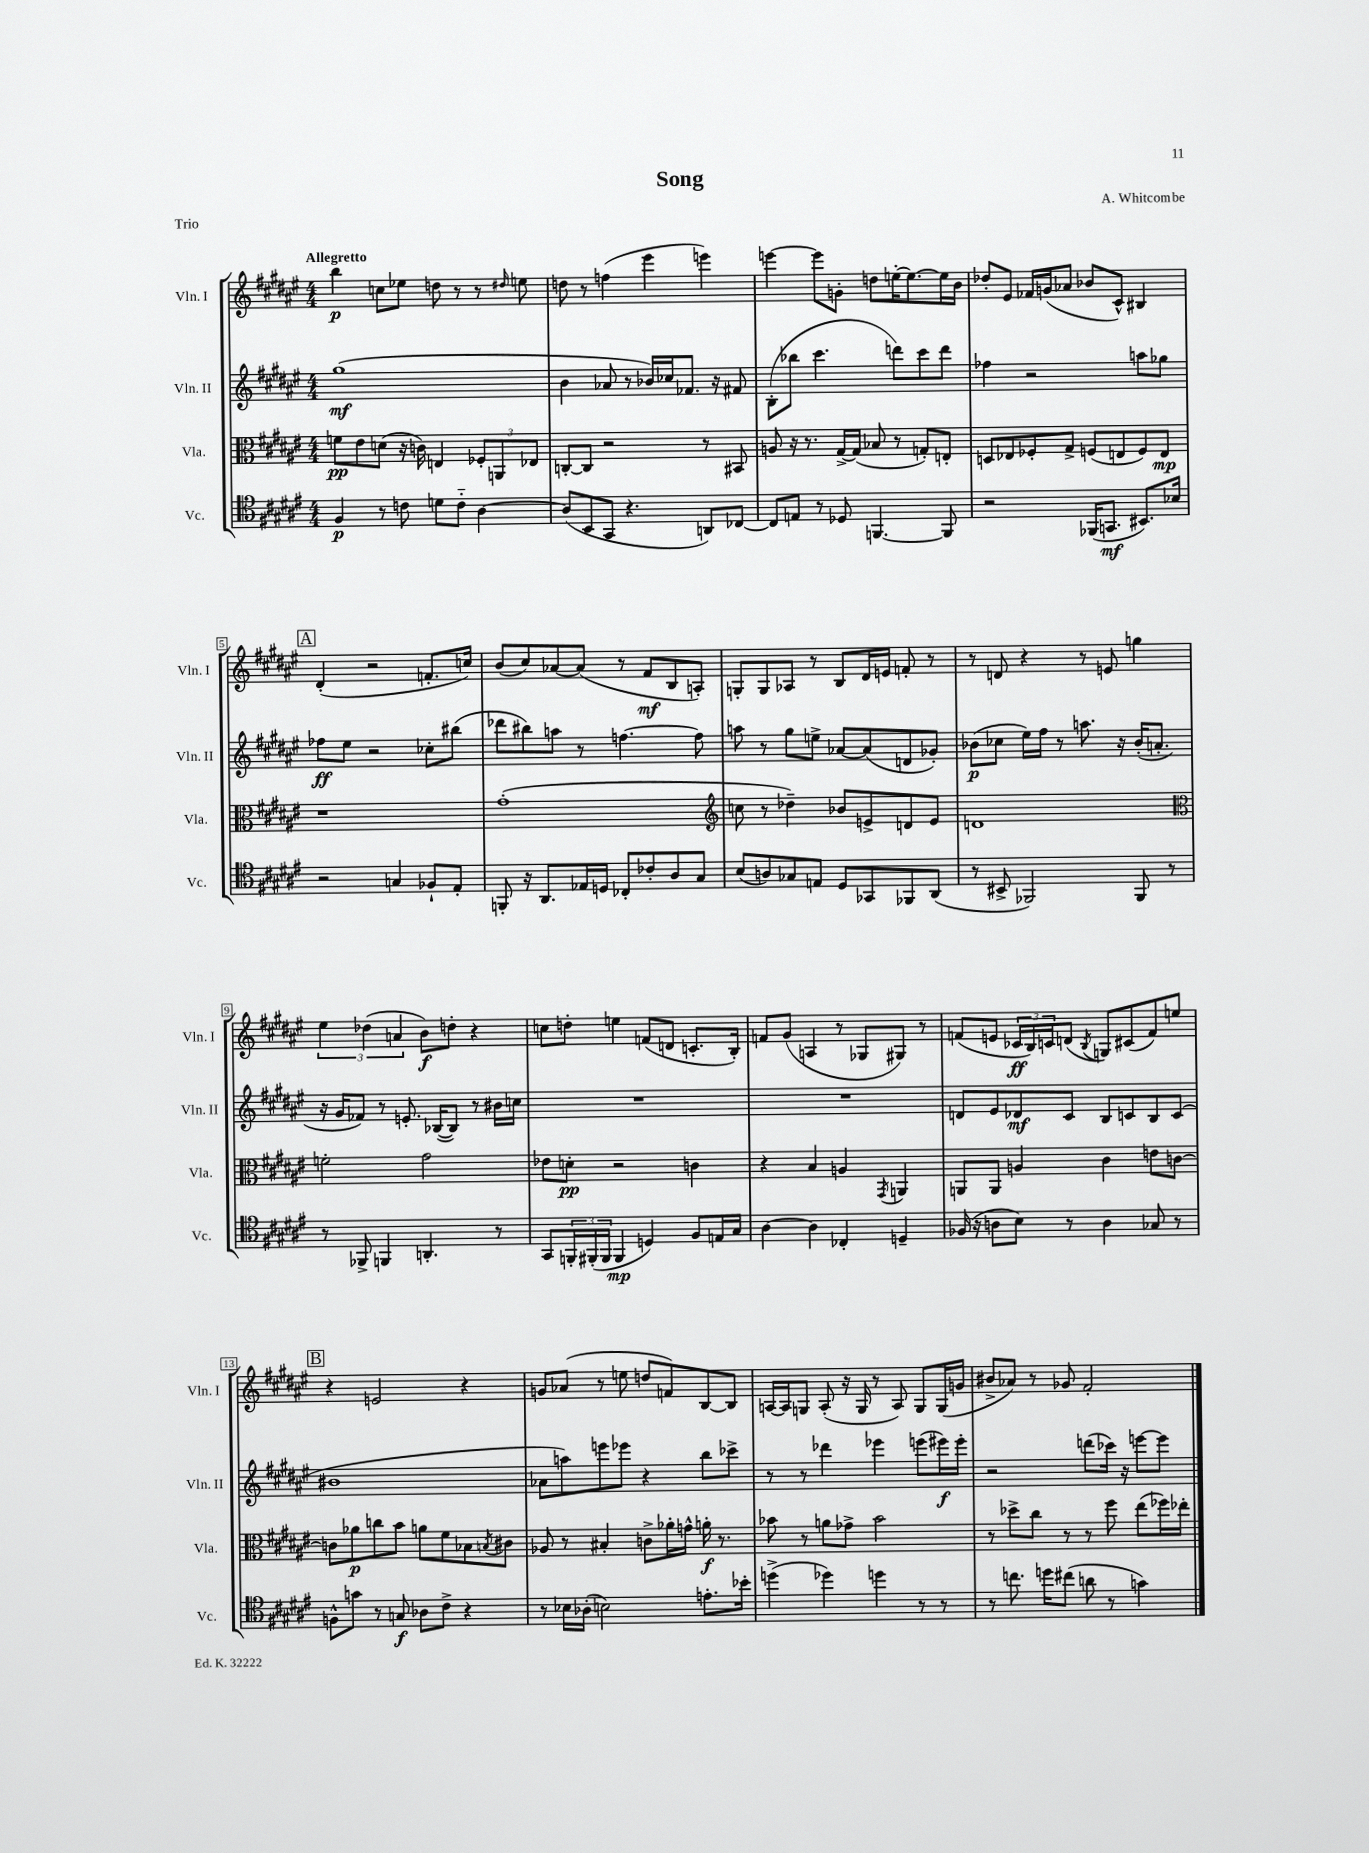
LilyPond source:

\header { title = "Song" composer = "A. Whitcombe" piece = "Trio" }
<<
\new StaffGroup <<
\new Staff = "s0" \with { instrumentName = "Vln. I" shortInstrumentName = "Vln. I" } {
    \clef treble \key fis \major \numericTimeSignature \time 4/4 \tempo "Allegretto"
    b''4\p c''8 ees''8 d''8 r8 r8 \grace { dis''16 } e''8 |
    d''8 r8 f''4( eis'''4 e'''4) |
    e'''4~ e'''8 g'8-. d''8 e''16~-. e''8.~ e''16 b'16 |
    des''8-. eis'8 fes'16 g'16( aes'8 bes'8 cis'8-^) bis4 |
    \mark \markup { \box "A" } dis'4-.( r2 f'8.-. c''16) |
    b'8( cis''8) aes'8~ aes'8( r8 fis'8\mf b8 a8-.) |
    g8-. g8 aes8 r8 b8 dis'16 e'16 f'8-. r8 |
    r8 d'8 r4 r8 e'8 g''4 |
    \tuplet 3/2 { eis''4 des''4( a'4 } b'8\f) d''8-. r4 |
    c''8 d''8-. e''4 f'8( d'8 c'8.-. b16-.) |
    f'8 gis'8( a4 r8 ges8 gis8) r8 |
    f'8( e'8 \tuplet 3/2 { ces'16\ff b16) c'16 } d'8( \acciaccatura { b8 } g8) cis'8( f'8) e''8 |
    \mark \markup { \box "B" } r4 e'2 r4 |
    g'8 aes'8( r8 e''8 d''8 f'8) b8~ b8 |
    a16~ a16 g8 a8-.( r16 g16 r8 a8) g8 g16( g'16 |
    bis'8-> aes'8) r8 ges'8 fis'2-. \bar "|." |
}
\new Staff = "s1" \with { instrumentName = "Vln. II" shortInstrumentName = "Vln. II" } {
    \clef treble \key fis \major \numericTimeSignature \time 4/4
    gis''1\mf( |
    b'4 aes'8 r8 bes'16) ces''16 fes'8. r16 fis'8 |
    b8-.( bes''8 cis'''4. d'''8) cis'''8 d'''8 |
    fes''4 r2 a''8 ges''8 |
    \mark \markup { \box "A" } fes''8\ff eis''8 r2 ces''8-. bis''8( |
    des'''8 bis''8) a''8 r8 f''4.~ f''8 |
    a''8 r8 gis''8 e''8-> aes'8~ aes'8( d'8 ges'8-.) |
    bes'8\p( ces''8 eis''16) fis''16 r8 a''8. r16 bes'16-.( a'8.-. |
    r16 gis'16 fes'8) r8 e'8.-. bes16~( bes8) r8 bis'16 c''16 |
    R1 |
    R1 |
    d'8 eis'8 des'8\mf cis'8 b8 c'8 b8 c'8( |
    \mark \markup { \box "B" } bis'1 |
    aes'8 a''8) e'''8 ees'''8 r4 b''8 ces'''8-> |
    r8 r8 des'''4 ees'''4 e'''8( eis'''16\f) eis'''16-. |
    r2 d'''8( ces'''16) r16 e'''8~ e'''8 \bar "|." |
}
\new Staff = "s2" \with { instrumentName = "Vla." shortInstrumentName = "Vla." } {
    \clef alto \key fis \major \numericTimeSignature \time 4/4
    f'8\pp eis'8 d'8( r16 c'16) e4 \tuplet 3/2 { fes8-. a,8 ees8 } |
    c8~-. c8 r2 r8 bis,8 |
    a8 r16 r8. gis16~-> gis16( bes8 r8 g8-.) e8-. |
    d8 ees8 fes8-. gis8-> f8( e8 f8) e8\mp |
    \mark \markup { \box "A" } r1 |
    gis'1-.( |
    \clef treble c''8 r8 des''4--) bes'8 e'8-> d'8 e'8 |
    d'1 |
    \clef alto f'2-. gis'2 |
    ees'8 d'8-.\pp r2 c'4 |
    r4 b4 a4 \acciaccatura { gis,8 } a,4 |
    a,8 a,8 a4 cis'4 e'8 c'8~ |
    \mark \markup { \box "B" } c'8 aes'8\p c''8 b'8 a'8 fis'8 bes8 \acciaccatura { b8 } cis'8 |
    aes8 r8 bis4-. c'8-> aes'16-. g'16-^ a'16-.\f r8. |
    bes'8 r8 a'8 ges'8-> bes'2 |
    r8 des''8-> cis''8 r8 r8 fis''8 eis''8( fes''16) ees''16-. \bar "|." |
}
\new Staff = "s3" \with { instrumentName = "Vc." shortInstrumentName = "Vc." } {
    \clef tenor \key fis \major \numericTimeSignature \time 4/4
    fis4\p r8 c'8 d'8 c'8-_ ais4~ |
    ais8( b,8 gis,8 r4. a,8) ces8~ |
    ces8 e8 r8 des8 f,4.~ f,8 |
    r2 fes,16( g,8.\mf bis,8.) bes16 |
    \mark \markup { \box "A" } r2 g4 fes8-! eis8-. |
    f,8-. r16 ais,8. ees16 d16 ces8-. ces'8-. ais8 gis8 |
    b8( a8) ges8 e8 dis8 ges,8 fes,8 ais,8( |
    r8 bis,8-> fes,2) fes,8 r8 |
    r8 fes,8-> f,4 a,4.-. r8 |
    gis,8 \tuplet 3/2 { f,16-. fis,16-.( fis,16 } fis,4\mp d4) fis8 e16 gis16 |
    ais4~ ais4 ces4-. d4-- |
    fes16( r16 a8 b8) r8 a4 ges8 r8 |
    \mark \markup { \box "B" } f8-^ g'8 r8 g8\f aes8 cis'8-> r4 |
    r8 bes16 aes16-.( b2) e'8.-. bes'16-. |
    d''4->( des''4) d''4 r8 r8 |
    r8 c''8. d''16 cis''8( a'8 r8 g'4) \bar "|." |
}
>>
>>
\layout { \context { \Score \override BarNumber.stencil = #(make-stencil-boxer 0.1 0.3 ly:text-interface::print) } }
